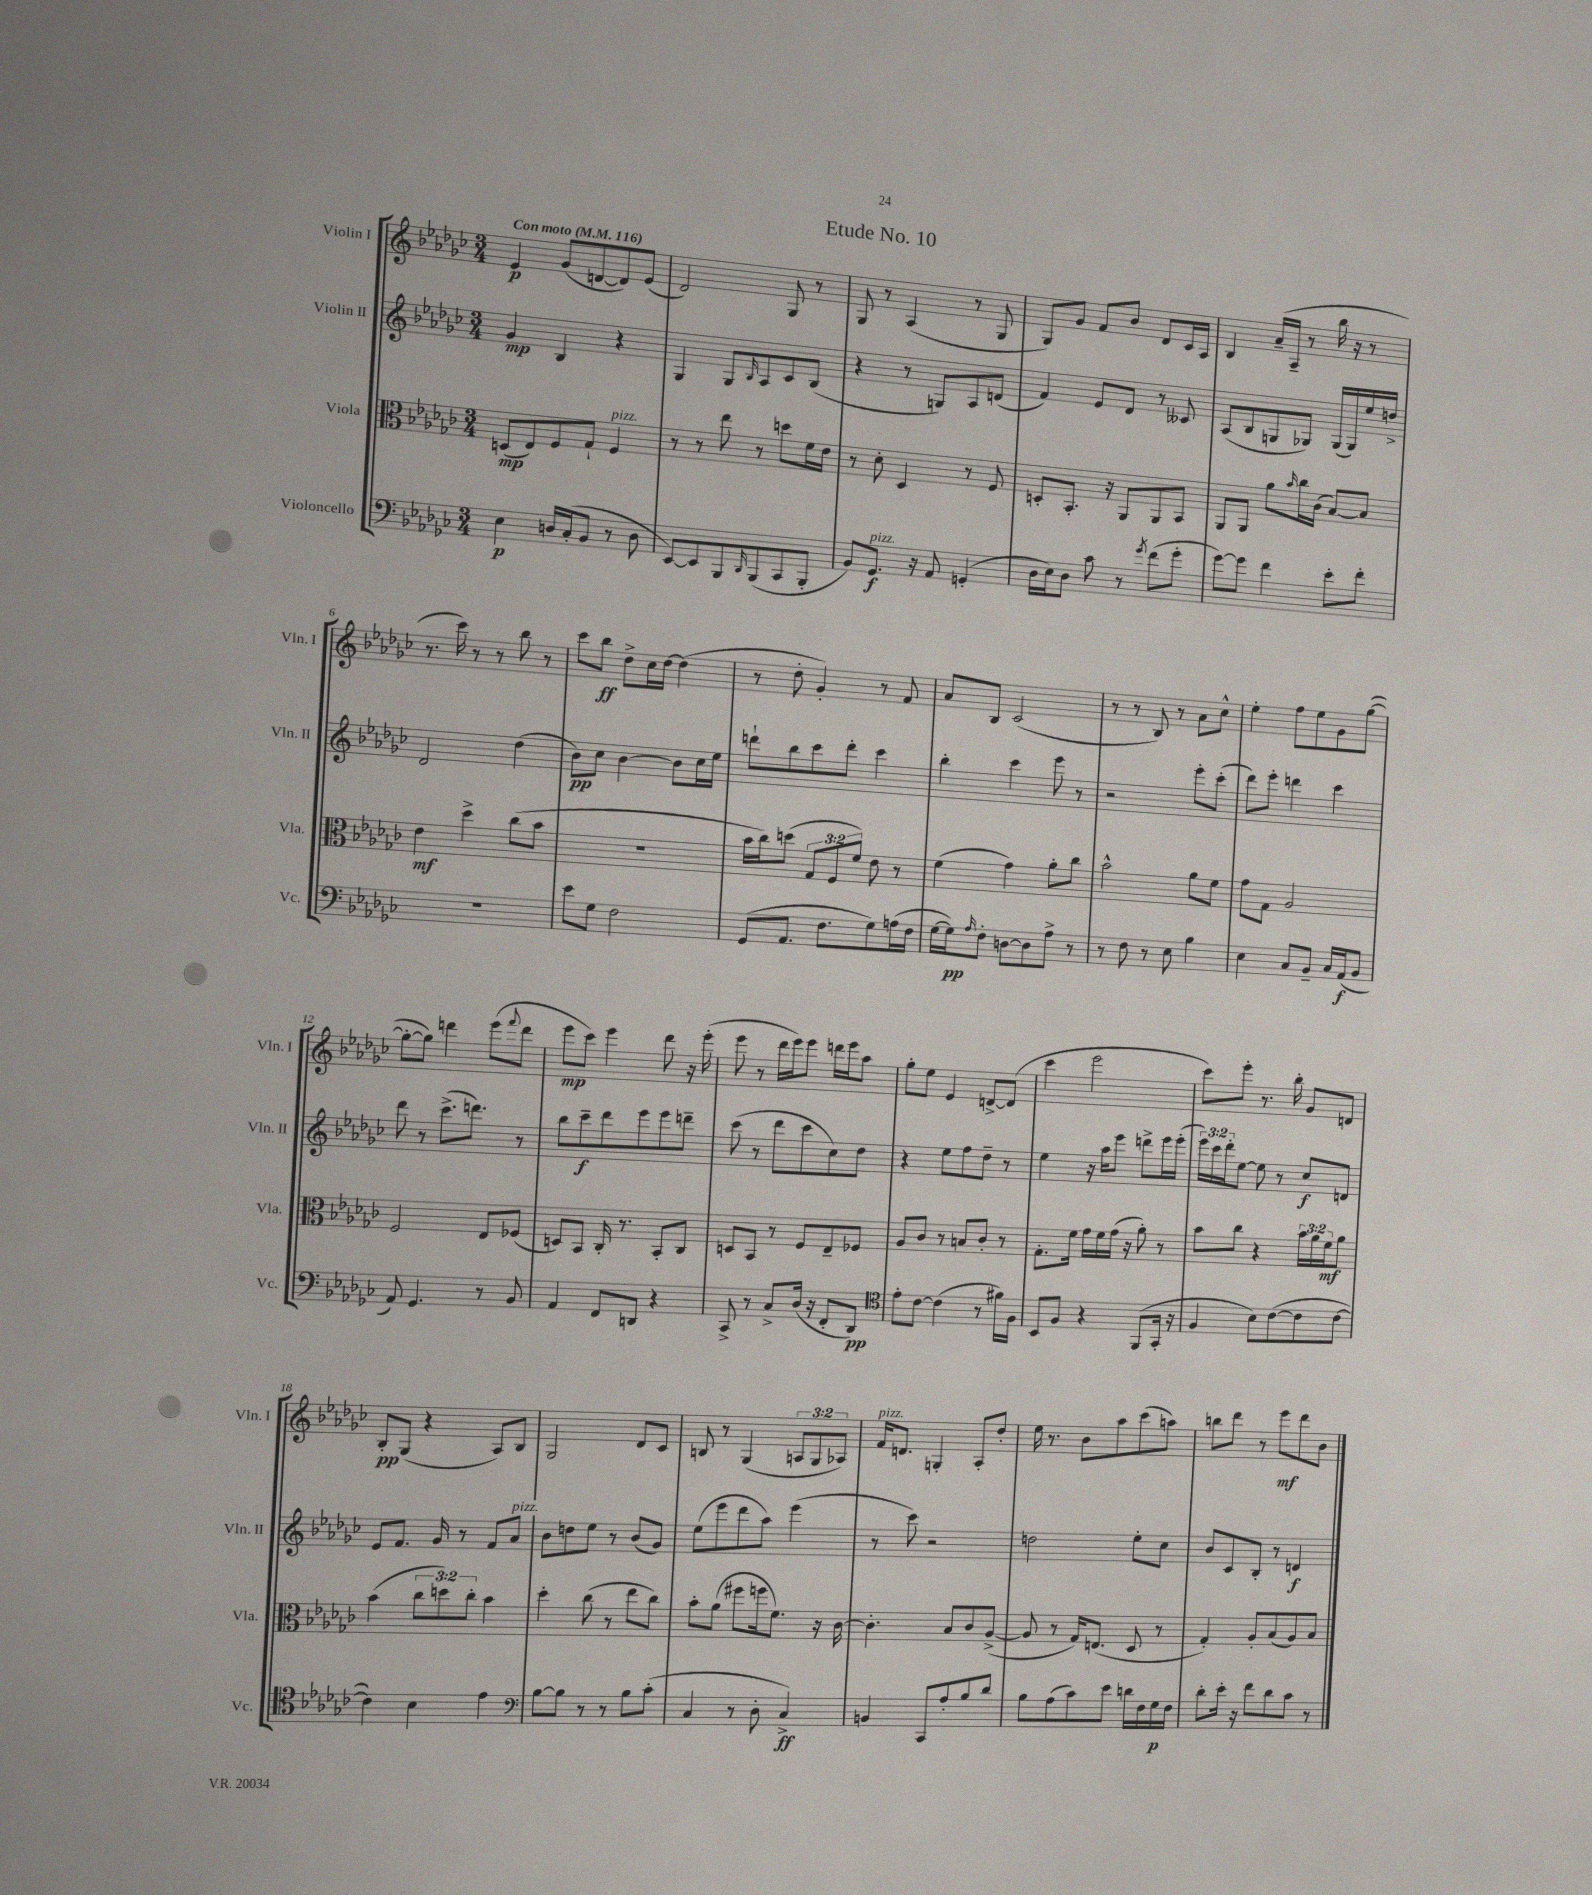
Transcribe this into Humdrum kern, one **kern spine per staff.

**kern	**kern	**kern	**kern
*staff4	*staff3	*staff2	*staff1
*clefF4	*clefC3	*clefG2	*clefG2
*k[b-e-a-d-g-c-]	*k[b-e-a-d-g-c-]	*k[b-e-a-d-g-c-]	*k[b-e-a-d-g-c-]
*M3/4	*M3/4	*M3/4	*M3/4
*MM116	*MM116	*MM116	*MM116
4E-	(8D	4g-	4e-
.	8E-)	.	.
16D	8F	4B-	(8g-
(16C-'	.	.	.
8BB-	8G-`	.	[8d
8r	4F	4r	8d])
8D	.	.	(8e-
=	=	=	=
[8EE-)	8r	4G-	2d-)
8EE-]	8r	.	.
8BBB-	8ee-	8G-	.
16qqDD-	.	16qqB-	.
(8BBB-	8r	8A-	.
8CC-	8dd	8c-	8G-
8BBB-'	16f	(8B-	8r
.	16e-	.	.
=	=	=	=
8BB-)	8r	4r	8G-
8.GG-	8d-'	.	8r
.	4D-	8r	(4A-
16r	.	.	.
8AA-	.	8G)	.
(4GG'	8r	8A-	8r
.	8F	(8d	8G-
=	=	=	=
16D-	8D'	4f)	8G-)
16E-)	.	.	.
8D-	8.BB-'	.	8g-
8c-	.	8e-	8f
.	16r	.	.
8r	8AA-	8d-	8b-
8qg-	.	.	.
(8f	8AA-	8r	8d-
8g-'	8BB-	8c--	16c-
.	.	.	16A-
=	=	=	=
[8g-)	8AA-	(8A-	4B-
8g-]	8AA-	8B-	.
4f	8a-	8G	(16a-~
.	.	.	16A-~
.	16qqb-	.	.
.	16cc-	8G-)	8r
.	(16c-	.	.
8e-'	[8B-)	(16G-	16bb-
.	.	16G-)	16r
8f'	8B-]	16ee-	8r
.	.	16dd^	.
=	=	=	=
2.r	4e-	2d-	8.r
.	.	.	16ccc-)
.	4dd-^	.	8r
.	.	.	8r
.	(8cc-	(4dd-	8bb-
.	8b-	.	8r
=	=	=	=
8e-	2.r	8b-)	8ccc-
8G-	.	8cc-	8bb-
2F	.	[4b-	8dd-^
.	.	.	16cc-
.	.	.	[16dd-
.	.	8b-]	(4dd-]
.	.	16cc-	.
.	.	16ee-	.
=	=	=	=
(8GG-	16b-	8ddd`	8r
.	16cc-)	.	.
8.AA-	(8dd	8bb-	8dd-'
.	12G-	8ccc-	4g-')
8.F	.	.	.
.	12F	.	.
.	.	8ddd'	.
.	12f)	.	.
8G-)	8e-	4ccc-	8r
(16A	8r	.	8f
16F	.	.	.
=	=	=	=
[16G-	(4f	4bb-'	8a-
16G-])	.	.	.
16qqA-	.	.	.
8F'	.	.	8B-
[8D	4g-)	4ccc-	(2c-
8D]	.	.	.
8A-^	8a-'	8eee-	.
8r	8cc-	8r	.
=	=	=	=
8r	2b-^^	2r	8r
8F	.	.	8r
8r	.	.	8B-)
8E-	.	.	8r
4B-	8a-	8eee-'	8a-
.	8f	(8ccc-'	8cc-^^
=	=	=	=
4E-	8g-	8ddd-)	4ee-'
.	8G-	8eee-'	.
8C-	2A-	4ddd	8ff
8BB-~	.	.	8ee-
16C-	.	4ccc-	8g-
(16AA-	.	.	.
8BB-	.	.	([8gg-
=	=	=	=
8AA-)	2F	8ddd-	8gg-'_
4.GG-	.	8r	8gg-])
.	.	(8.ccc-^	4ddd
.	.	8.ddd)	.
8r	8E-	.	(8eee-
.	.	.	8qqfff
8BB-	(8F-	8r	8ddd
=	=	=	=
4AA-	8D)	8bb-	8eee-
.	8BB-	8ccc-~	8ccc-)
8FF	16C-'	8ddd-	4eee-
.	8.r	.	.
8DD	.	8eee-	.
4r	8BB-'	8eee-	8ddd-
.	8C-	8ddd~	16r
.	.	.	(16eee-'
=	=	=	=
8CC-^	8D	(8ccc-	8eee-
8r	8BB-	8r	8r
8C-^	8r	8ddd-	16ddd-
.	.	.	16eee-)
(16D-	8F	8ccc-	8eee-
16r	.	.	.
8FF'	8E-~	8cc-)	16ddd
.	.	.	16eee-
8DD-)	8F-	8dd-	8aa-
=	=	=	=
*clefC4	*	*	*
8e-'	8A-	4r	8gg-'
[8c-	8c-	.	8ee-
(4c-]	8r	8ee-	4e-
.	8B	8ff	.
8r	8c-'	8dd-~	[8d^
16f#)	8r	8r	(8d]
16F	.	.	.
=	=	=	=
8BB-	8.G-'	4ee-	4ccc-
8F	.	.	.
.	16f	.	.
4r	16g-	16r	2eee-
.	16f	16aa-	.
.	(16g-	8eee-	.
.	16r	.	.
(8FF	8a-')	8ddd^	.
16GG-'	8r	16eee-	.
16r	.	(16eee-'	.
=	=	=	=
4F	8b-	24eee-)	8ccc-)
.	.	24ccc-	.
.	.	24ddd-'	.
.	8cc-	[8ee-	8eee-'
8B-)	4r	8ee-]	8.r
([8c-	.	8r	.
.	.	.	16bb-'
8c-]	24b-	8cc-	8g-
.	24a-	.	.
.	24f	.	.
[8c-	8a-	8d	8d
=	=	=	=
4c-])	(4b-	8e-	8B-'
.	.	8.f	(8G-
4B-	12cc-	.	4r
.	.	16g-	.
.	12dd)	.	.
.	.	8r	.
.	12cc-'	.	.
4e-	4b-	8f	8A-)
.	.	8a-	8B-
=	=	=	=
*clefF4	*	*	*
[8B-	4dd-'	8b-	2G-
8B-]	.	8dd	.
8r	(8cc-	8ee-	.
8r	8r	8r	.
8B-	8ee-	(8b-	8d-
(8c-'	8cc-)	8g-)	8c-
=	=	=	=
4C-	8b-'	(8ee-	8B
.	(8a-	8eee-	8r
8r	8ff#	8ddd-	(4G-
8D-'	16ff	8aa-)	.
.	8.f)	.	.
4C-^)	.	(4eee-	12A
.	.	.	12G-
.	16r	.	.
.	.	.	12A-)
.	[16c-	.	.
=	=	=	=
4BB	4.c-']	8r	16f
.	.	.	8.d
.	.	8ccc-)	.
8CC-	.	2r	4G'
8A-'	8B-	.	.
8B-	8c-	.	8A-'
8d-	([8A-^	.	8dd-'
=	=	=	=
8B-	8A-]	2dd	16ee-
.	.	.	8.r
(8A-	8r	.	.
8c-)	16G-)	.	8b-
.	(8.E	.	.
8e-	.	.	8aa-
16d	8D-	8ee-'	(8ccc-
16F	.	.	.
16G-	8r	8cc-	8aa)
16F	.	.	.
=	=	=	=
8d-'	4G-')	8b-	8bb
16e-'	.	8c-	8ddd-
16r	.	.	.
8f	8A-'	8B-'	8r
8d-	(8B-	8r	8eee-
8c-	8A-)	4d	8ddd-
8r	8B-	.	8b-
==	==	==	==
*-	*-	*-	*-
